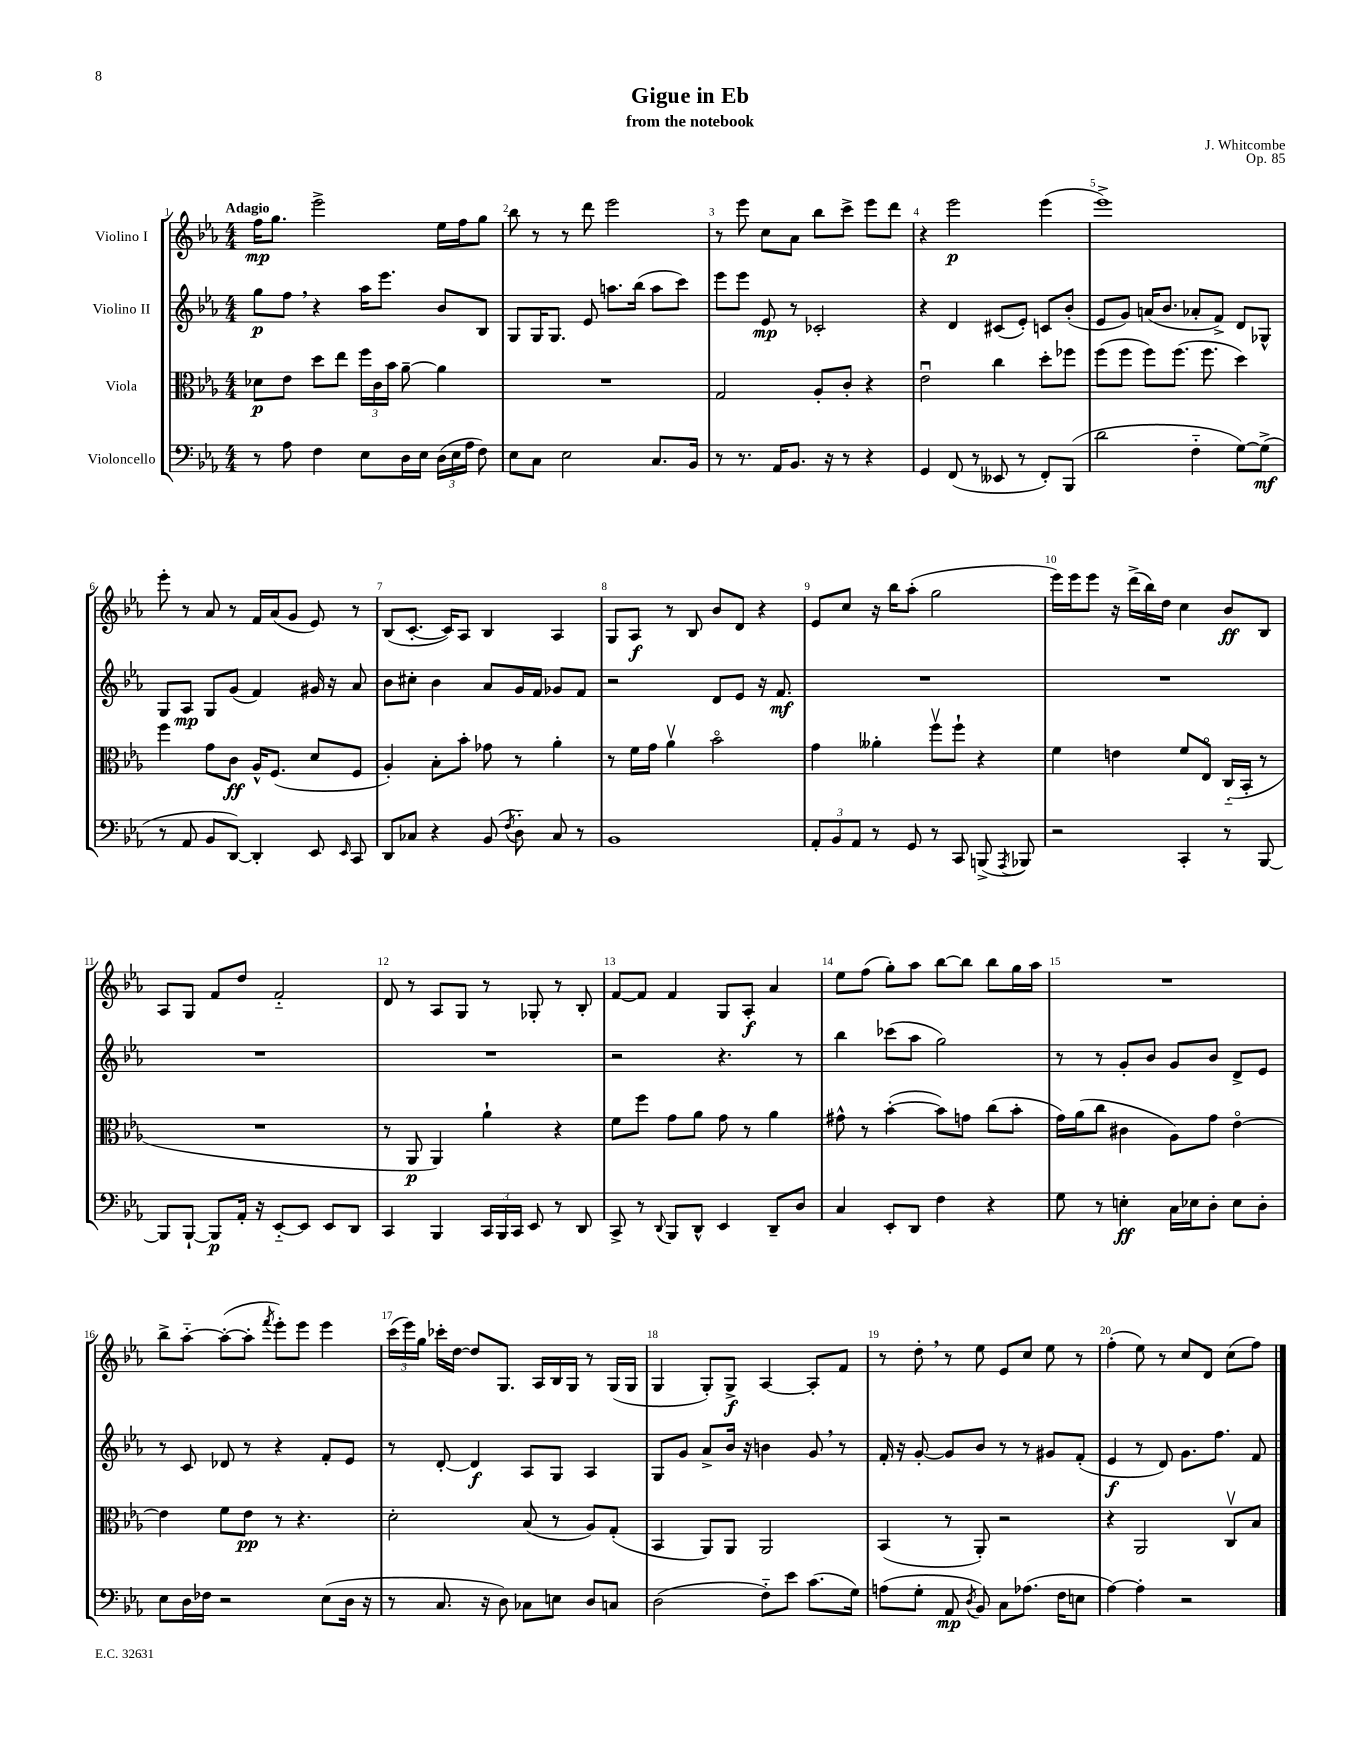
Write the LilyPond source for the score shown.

\header { title = "Gigue in Eb" composer = "J. Whitcombe" subtitle = "from the notebook" opus = "Op. 85" }
<<
\new StaffGroup <<
\new Staff = "s0" \with { instrumentName = "Violino I" } {
    \clef treble \key ees \major \numericTimeSignature \time 4/4 \tempo "Adagio"
    \autoBeamOff f''16[\mp g''8.] ees'''2-> ees''16[ f''16 g''8] |
    bes''8 r8 r8 d'''8 ees'''2 |
    r8 ees'''8 c''8[ aes'8] bes''8[ c'''8]-> ees'''8[ d'''8] |
    r4 ees'''2\p ees'''4( |
    ees'''1->) |
    ees'''8-. r8 aes'8 r8 f'16[ aes'16( g'8] ees'8) r8 |
    bes8[( c'8.]~-. c'16[) aes8] bes4 aes4 |
    g8[ aes8]\f r8 bes8 bes'8[ d'8] r4 |
    ees'8[ c''8] r16 bes''16[ aes''8]-.( g''2 |
    ees'''16[) ees'''16 ees'''8] r16 d'''16[->( bes''16) d''16] c''4 bes'8[\ff bes8] |
    aes8[ g8] f'8[ d''8] f'2-_ |
    d'8 r8 aes8[ g8] r8 ges8-. r8 bes8-. |
    f'8[~ f'8] f'4 g8[ aes8]-.\f aes'4 |
    ees''8[ f''8]( g''8[-.) aes''8] bes''8[~ bes''8] bes''8[ g''16 aes''16] |
    R1 |
    bes''8[-> aes''8]~-_ aes''8[~-.( aes''8]-. \acciaccatura { f'''8 } ees'''8[-.) ees'''8] ees'''4 |
    \tuplet 3/2 { c'''16[( ees'''16) g''16] } ces'''16[-. d''16]~ d''8[ g8.] aes16[ bes16 g16] r8 g16[( g16] |
    g4 g8[-.) g8]->\f aes4~ aes8[-. f'8] |
    r8 d''8-. \breathe r8 ees''8 ees'8[ c''8] ees''8 r8 |
    f''4-.( ees''8) r8 c''8[ d'8] c''8[( f''8]) \bar "|." |
}
\new Staff = "s1" \with { instrumentName = "Violino II" } {
    \clef treble \key ees \major \numericTimeSignature \time 4/4
    \autoBeamOff g''8[\p f''8] \breathe r4 aes''16[ ees'''8.] bes'8[ bes8] |
    g8[ g16 g8.] ees'8 a''8.[ bes''16]( a''8[ c'''8]) |
    ees'''8[ ees'''8] ees'8\mp r8 ces'2-. |
    r4 d'4 cis'8[( ees'8]-.) c'8[ bes'8]-.( |
    ees'8[ g'8]) a'16[( bes'8.] aes'8[-. f'8]->) d'8[ ges8]-^ |
    g8[ aes8]\mp g8[ g'8]( f'4) gis'16 r16 aes'8 |
    bes'8[ cis''8]-. bes'4 aes'8[ g'16 f'16] ges'8[ f'8] |
    r2 d'8[ ees'8] r16 f'8.\mf |
    R1 |
    R1 |
    R1 |
    R1 |
    r2 r4. r8 |
    bes''4 ces'''8[( aes''8] g''2) |
    r8 r8 g'8[-. bes'8] g'8[ bes'8] d'8[-> ees'8] |
    r8 c'8 des'8 r8 r4 f'8[-. ees'8] |
    r8 d'8~-. d'4\f aes8[ g8] aes4 |
    g8[ g'8] aes'8[-> bes'16] r16 b'4 g'8 \breathe r8 |
    f'16-. r16 g'8~-. g'8[ bes'8] r8 r8 gis'8[ f'8]-.( |
    ees'4\f r8 d'8) g'8.[ f''8.] f'8 \bar "|." |
}
\new Staff = "s2" \with { instrumentName = "Viola" } {
    \clef alto \key ees \major \numericTimeSignature \time 4/4
    \autoBeamOff des'8[\p ees'8] d''8[ ees''8] \tuplet 3/2 { f''16[ c'16 bes'16] } aes'8~-- aes'4 |
    R1 |
    g2 aes8[-. c'8]-. r4 |
    ees'2\downbow c''4 d''8[-. fes''8] |
    f''8[( f''8] f''8[) f''8.]( f''8. d''4) |
    f''4 g'8[ c'8]\ff aes16[-^ f8.]( d'8[ f8] |
    aes4-.) bes8[-. bes'8]-. ges'8 r8 aes'4-. |
    r8 f'16[ g'16] aes'4\upbow bes'2\flageolet |
    g'4 aeses'4-. f''8[\upbow f''8]-! r4 |
    f'4 e'4 f'8[ ees8]\flageolet c16[-_( bes,16]-. r8 |
    R1 |
    r8 aes,8\p aes,4) aes'4-! r4 |
    f'8[ f''8] g'8[ aes'8] g'8 r8 aes'4 |
    gis'8-^ r8 bes'4~-.( bes'8[) g'8] c''8[( bes'8]-. |
    g'16[) aes'16( c''8] cis'4 aes8[) g'8] ees'4~\flageolet |
    ees'4 f'8[ ees'8]\pp r8 r4. |
    d'2-. bes8( r8 aes8[) g8]-.( |
    bes,4 aes,8[) aes,8] aes,2 |
    bes,4( r8 aes,8-.) r2 |
    r4 aes,2 c8[\upbow bes8] \bar "|." |
}
\new Staff = "s3" \with { instrumentName = "Violoncello" } {
    \clef bass \key ees \major \numericTimeSignature \time 4/4
    \autoBeamOff r8 aes8 f4 ees8[ d16 ees16] \tuplet 3/2 { d16[( ees16 aes16] } f8) |
    ees8[ c8] ees2 c8.[ bes,16] |
    r8 r8. aes,16[ bes,8.] r16 r8 r4 |
    g,4 f,8( r8 eeses,8 r8 f,8[-.) bes,,8]( |
    d'2 f4-_ g8[~) g8]->\mf( |
    r8 aes,8 bes,8[ d,8]~) d,4-. ees,8 \grace { ees,16 } c,8 |
    d,8[ ces8] r4 bes,8( \acciaccatura { f8 } d8-_) ces8 r8 |
    bes,1 |
    \tuplet 3/2 { aes,8[-. bes,8 aes,8] } r8 g,8 r8 c,8 b,,8->( \acciaccatura { aes,,8 } bes,,8) |
    r2 c,4-. r8 bes,,8~ |
    bes,,8[ bes,,8]~-! bes,,8[\p aes,16]-. r16 ees,8[~-_ ees,8] ees,8[ d,8] |
    c,4 bes,,4 \tuplet 3/2 { c,16[ bes,,16 c,16] } ees,8 r8 d,8 |
    c,8-> r8 \appoggiatura { d,8 } bes,,8[ d,8]-^ ees,4 d,8[-- d8] |
    c4 ees,8[-. d,8] f4 r4 |
    g8 r8 e4-.\ff c16[ ees16 d8]-. ees8[ d8]-. |
    ees8[ d16 fes16] r2 ees8[( d16] r16 |
    r8 c8. r16 d8) ces8[ e8] d8[ c8] |
    d2( f8[-_) ees'8] c'8.[( g16]) |
    a8[( g8]-. aes,8\mp \acciaccatura { d8 } bes,8) c8[ aes8.]( f16[ e8] |
    aes4~) aes4-. r2 \bar "|." |
}
>>
>>
\layout { \context { \Score \override BarNumber.break-visibility = ##(#f #t #t) barNumberVisibility = #all-bar-numbers-visible } }
